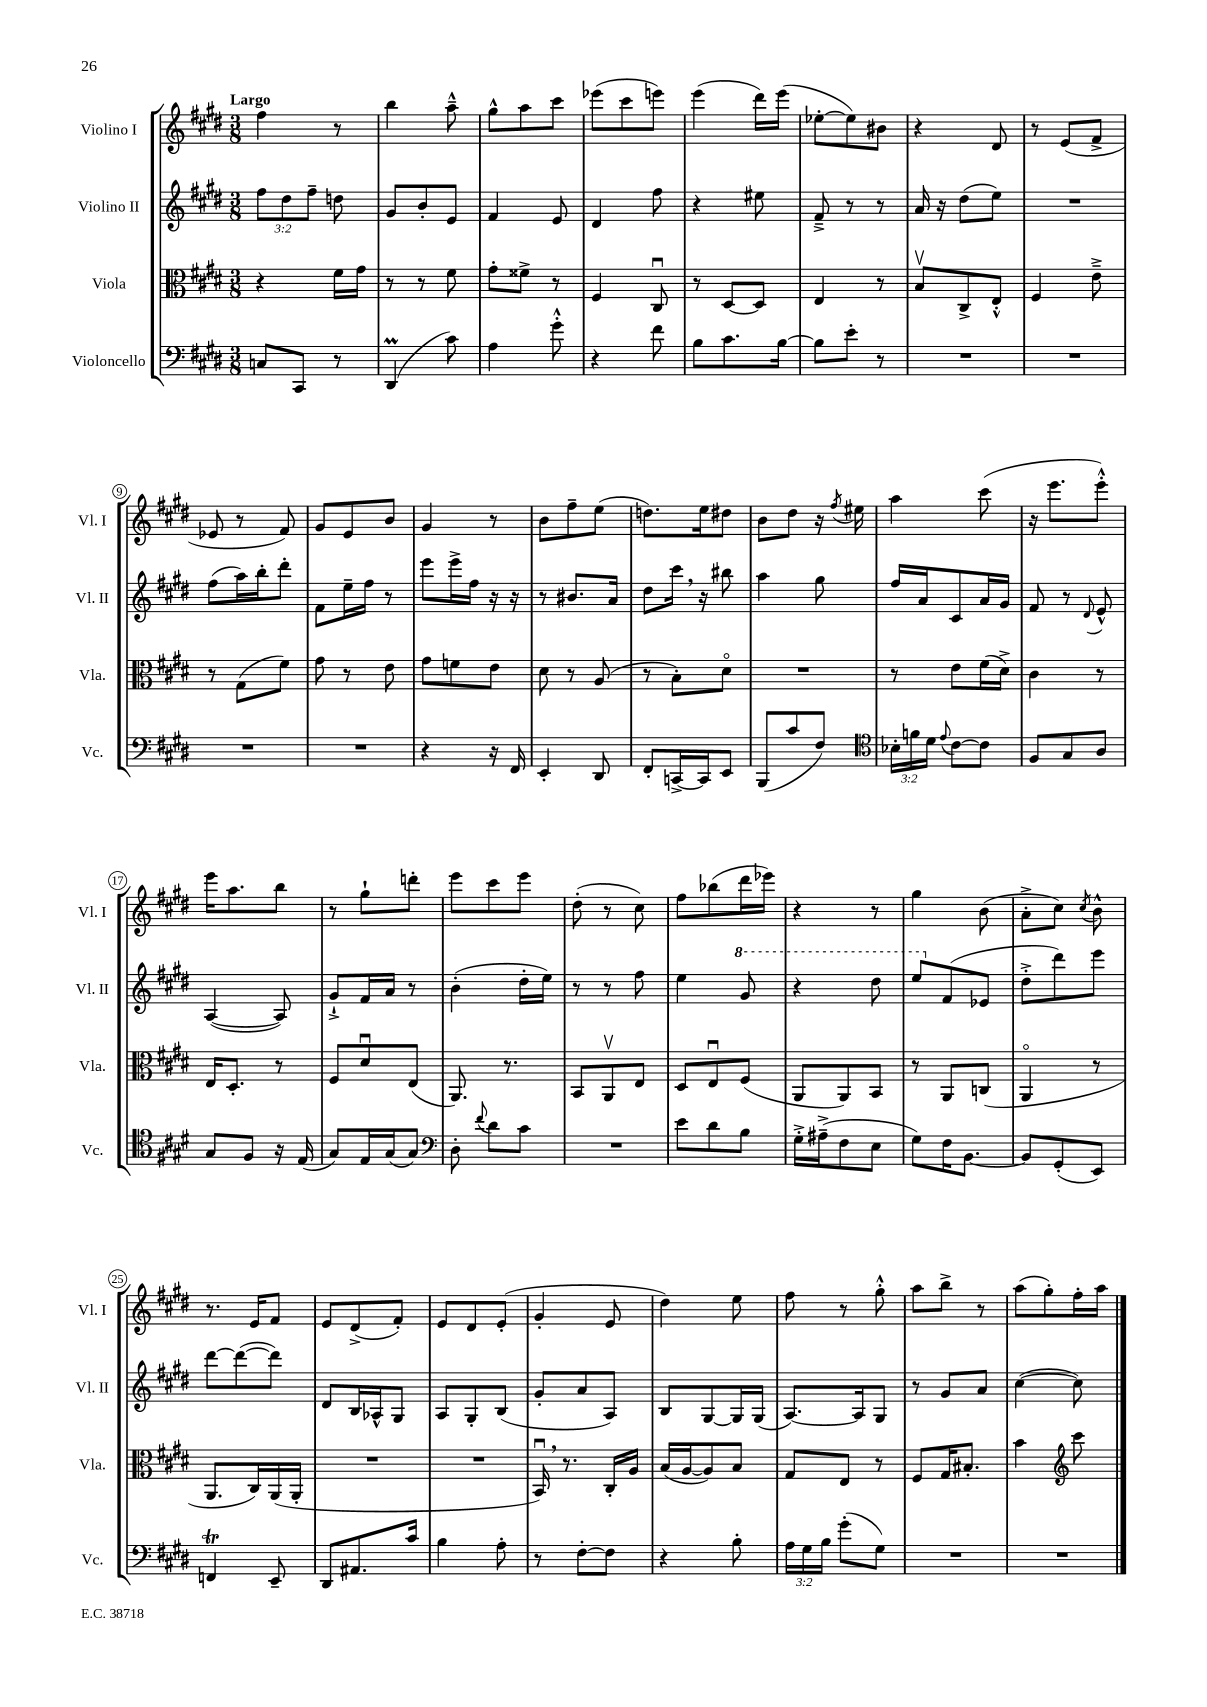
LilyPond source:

<<
\new StaffGroup <<
\new Staff = "s0" \with { instrumentName = "Violino I" shortInstrumentName = "Vl. I" } {
    \clef treble \key e \major \numericTimeSignature \time 3/8 \tempo "Largo"
    \autoBeamOff fis''4 r8 |
    b''4 a''8---^ |
    gis''8[-^ a''8 cis'''8] |
    ees'''8[( cis'''8 e'''8]) |
    e'''4( dis'''16[) e'''16]( |
    ees''8[~-. ees''8) bis'8] |
    r4 dis'8 |
    r8 e'8[( fis'8]-> |
    ees'8 r8 fis'8) |
    gis'8[ e'8 b'8] |
    gis'4 r8 |
    b'8[ fis''8-- e''8]( |
    d''8.[) e''16 dis''8] |
    b'8[ dis''8] r16 \acciaccatura { fis''8 } eis''16 |
    a''4 cis'''8( |
    r16 e'''8.[ e'''8]-.-^) |
    e'''16[ a''8. b''8] |
    r8 gis''8[-! d'''8]-. |
    e'''8[ cis'''8 e'''8] |
    dis''8-.( r8 cis''8) |
    fis''8[ bes''8( dis'''16 ees'''16]) |
    r4 r8 |
    gis''4 b'8( |
    a'8[-.-> cis''8]) \acciaccatura { cis''8 } b'8-^ |
    r8. e'16[ fis'8] |
    e'8[ dis'8->( fis'8]-.) |
    e'8[ dis'8 e'8]-.( |
    gis'4-. e'8 |
    dis''4) e''8 |
    fis''8 r8 gis''8-.-^ |
    a''8[ b''8]-> r8 |
    a''8[( gis''8-.) fis''16-. a''16] \bar "|." |
}
\new Staff = "s1" \with { instrumentName = "Violino II" shortInstrumentName = "Vl. II" } {
    \clef treble \key e \major \numericTimeSignature \time 3/8 \override Staff.TupletNumber.text = #tuplet-number::calc-fraction-text
    \autoBeamOff \tuplet 3/2 { fis''8[ dis''8 fis''8]-- } d''8 |
    gis'8[ b'8-. e'8] |
    fis'4 e'8 |
    dis'4 fis''8 |
    r4 eis''8 |
    fis'8---> r8 r8 |
    a'16 r16 dis''8[( e''8]) |
    R4. |
    fis''8[( a''16) b''16-. dis'''8]-. |
    fis'8[ e''16-- fis''16] r8 |
    e'''8[ e'''16-> fis''16] r16 r16 |
    r8 bis'8.[ a'16] |
    dis''8[ cis'''16] \breathe r16 bis''8 |
    a''4 gis''8 |
    fis''16[ a'16 cis'8 a'16 gis'16] |
    fis'8 r8 \appoggiatura { dis'8 } e'8-^ |
    a4~( a8) |
    gis'8[-!-> fis'16 a'16] r8 |
    b'4-.( dis''16[-. e''16]) |
    r8 r8 fis''8 |
    e''4 \ottava #1 gis''8 |
    r4 dis'''8 |
    e'''8[ \ottava #0 fis'8( ees'8] |
    dis''8[-.-> dis'''8) e'''8] |
    dis'''8[~ dis'''8~( dis'''8]) |
    dis'8[ b16 aes16-^ gis8] |
    a8[ gis8-. b8]( |
    gis'8[-. a'8 a8]) |
    b8[ gis8~ gis16 gis16]( |
    a8.[~) a16 gis8] |
    r8 gis'8[ a'8] |
    cis''4~( cis''8) \bar "|." |
}
\new Staff = "s2" \with { instrumentName = "Viola" shortInstrumentName = "Vla." } {
    \clef alto \key e \major \numericTimeSignature \time 3/8
    \autoBeamOff r4 fis'16[ gis'16] |
    r8 r8 fis'8 |
    gis'8[-. fisis'8]-> r8 |
    fis4 cis8\downbow |
    r8 dis8[~ dis8] |
    e4 r8 |
    b8[\upbow cis8-> e8]-.-^ |
    fis4 e'8---> |
    r8 gis8[( fis'8]) |
    gis'8 r8 e'8 |
    gis'8[ f'8 e'8] |
    dis'8 r8 a8( |
    r8 b8[-.) dis'8]\flageolet |
    R4. |
    r8 e'8[ fis'16( dis'16]->) |
    cis'4 r8 |
    e16[ dis8.]-. r8 |
    fis8[ dis'8\downbow e8]( |
    a,8.) r8. |
    b,8[ a,8\upbow e8] |
    dis8[ e8\downbow fis8]( |
    a,8[ a,8) b,8] |
    r8 a,8[ c8]( |
    a,4\flageolet r8 |
    a,8.[ cis16) a,16( a,16]-. |
    R4. |
    R4. |
    b,16\downbow) \breathe r8. cis16[-. a16] |
    b16[( a16~ a8) b8] |
    gis8[ e8] r8 |
    fis8[ gis16 bis8.]-. |
    b'4 \clef treble cis'''8 \bar "|." |
}
\new Staff = "s3" \with { instrumentName = "Violoncello" shortInstrumentName = "Vc." } {
    \clef bass \key e \major \numericTimeSignature \time 3/8 \override Staff.TupletNumber.text = #tuplet-number::calc-fraction-text
    \autoBeamOff c8[ cis,8] r8 |
    dis,4\prall( cis'8) |
    a4 gis'8-.-^ |
    r4 fis'8 |
    b8[ cis'8. b16]~ |
    b8[ e'8]-. r8 |
    R4. |
    R4. |
    R4. |
    R4. |
    r4 r16 fis,16 |
    e,4-. dis,8 |
    fis,8[-. c,16~-> c,16 e,8] |
    b,,8[( cis'8 fis8]) |
    \clef tenor \tuplet 3/2 { bes16[-. f'16 dis'16] } \appoggiatura { e'8 } cis'8[~ cis'8] |
    fis8[ gis8 a8] |
    gis8[ fis8] r16 e16( |
    gis8[) e16 gis16( gis8]) |
    \clef bass dis8-. \appoggiatura { fis'8 } dis'8[ cis'8] |
    R4. |
    e'8[ dis'8 b8] |
    gis16[-.-> ais16--->( fis8 e8] |
    gis8[) fis16 b,8.]~ |
    b,8[ gis,8-.( e,8]) |
    f,4\trill e,8-- |
    dis,8[ ais,8. cis'16] |
    b4 a8-. |
    r8 fis8[~-. fis8] |
    r4 b8-. |
    \tuplet 3/2 { a16[ gis16 b16] } gis'8[-.( gis8]) |
    R4. |
    R4. \bar "|." |
}
>>
>>
\layout { \context { \Score \override BarNumber.stencil = #(make-stencil-circler 0.1 0.3 ly:text-interface::print) } }
